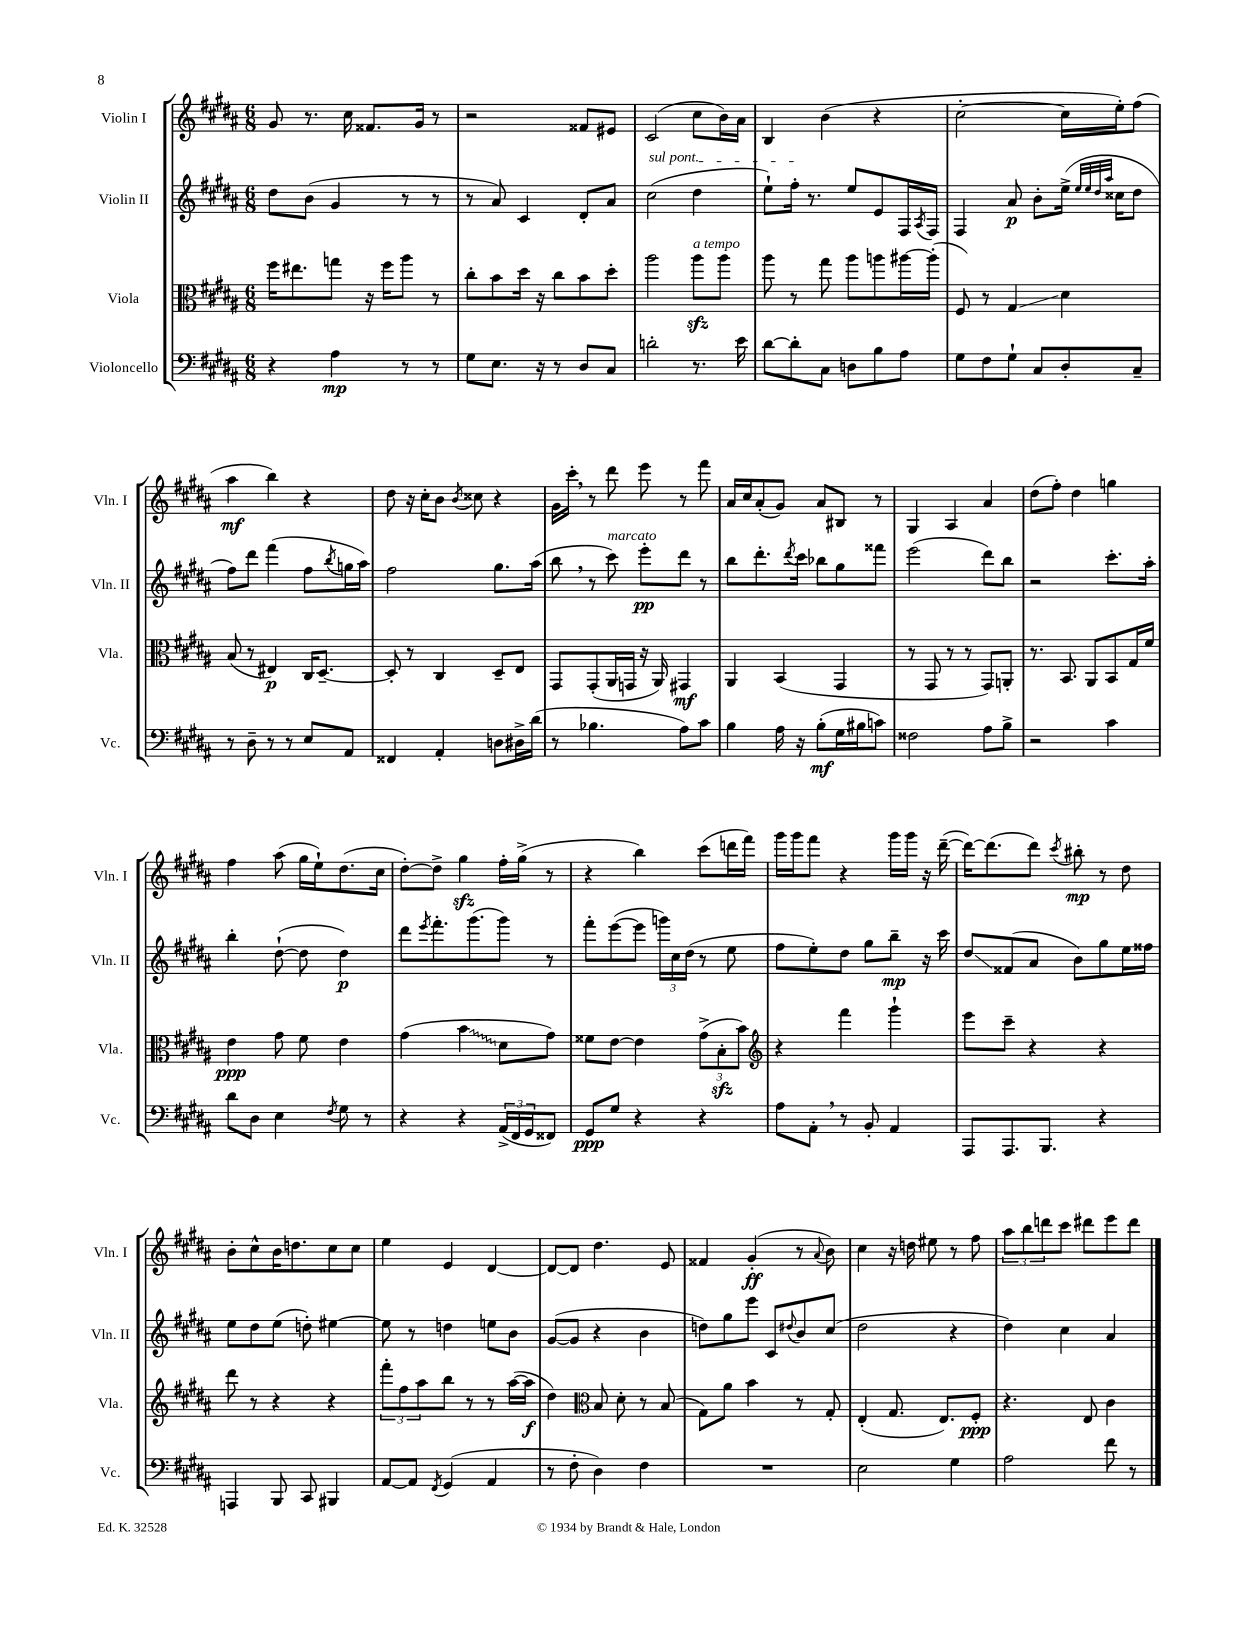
<<
\new StaffGroup <<
\new Staff = "s0" \with { instrumentName = "Violin I" shortInstrumentName = "Vln. I" } {
    \clef treble \key b \major \numericTimeSignature \time 6/8
    gis'8 r8. cis''16 fisis'8. gis'16 r8 |
    r2 fisis'8 eis'8 |
    cis'2( cis''8 b'16) ais'16 |
    b4 b'4( r4 |
    cis''2~-. cis''16 e''16-.) fis''8( |
    ais''4\mf b''4) r4 |
    dis''8 r16 cis''16-. b'8 \acciaccatura { b'8 } cisis''8 r4 |
    gis'16 cis'''16-. \breathe r8 dis'''8 e'''8 r8 fis'''8 |
    ais'16 cis''16 ais'8-.( gis'8) ais'8 bis8 r8 |
    gis4 ais4 ais'4 |
    dis''8( fis''8-.) dis''4 g''4 |
    fis''4 ais''8( gis''16 e''16-!) dis''8.( cis''16 |
    dis''8~-.) dis''8-> gis''4\sfz fis''16-. gis''16->( r8 |
    r4 b''4) cis'''8( d'''16 fis'''16) |
    gis'''16 gis'''16 fis'''8 r4 gis'''16 gis'''16 r16 dis'''16~--( |
    dis'''16~) dis'''8.( dis'''8) \acciaccatura { cis'''8 } bis''8-.\mp r8 dis''8 |
    b'8-. cis''8-^ b'16 d''8. cis''8 cis''8 |
    e''4 e'4 dis'4~ |
    dis'8~ dis'8 dis''4. e'8 |
    fisis'4 gis'4-.\ff( r8 \appoggiatura { ais'8 } b'8) |
    cis''4 r16 d''16 eis''8 r8 fis''8 |
    \tuplet 3/2 { ais''8 b''8 d'''8 } cis'''8 dis'''8 e'''8 dis'''8 \bar "|." |
}
\new Staff = "s1" \with { instrumentName = "Violin II" shortInstrumentName = "Vln. II" } {
    \clef treble \key b \major \numericTimeSignature \time 6/8
    dis''8 b'8( gis'4 r8 r8 |
    r8 ais'8) cis'4 dis'8-. ais'8 |
    \once \override TextSpanner.bound-details.left.text = \markup { \italic "sul pont." } cis''2\startTextSpan( dis''4 |
    e''8-!) fis''16-.\stopTextSpan r8. e''8 e'8 fis16 \acciaccatura { ais8 } fis16 |
    fis4 ais'8\p b'8-. e''16->( \grace { e''32 e''32 dis''32 ais''32 } cisis''16 dis''8 |
    fis''8) dis'''8 fis'''4( fis''8 \acciaccatura { b''8 } g''16 ais''16) |
    fis''2 gis''8. ais''16( |
    b''8 \breathe r8 cis'''8^\markup { \italic "marcato" }) e'''8-.\pp dis'''8 r8 |
    b''8 dis'''8.-. \acciaccatura { dis'''8 } cis'''16 bes''8 gis''8 fisis'''8 |
    e'''2( dis'''8) b''8 |
    r2 cis'''8.-. ais''16-. |
    b''4-. dis''8~-!( dis''8 dis''4\p) |
    dis'''8 \acciaccatura { e'''8 } fis'''8.-. gis'''8.( gis'''8) r8 |
    fis'''8-. e'''8~( e'''8 \tuplet 3/2 { g'''16) cis''16 dis''16( } r8 e''8 |
    fis''8 e''8-.) dis''8 gis''8 b''8--\mp r16 cis'''16 |
    dis''8\glissando fisis'8( ais'8 b'8) gis''8 e''16 fisis''16 |
    e''8 dis''8 e''8( d''8-.) eis''4~ |
    eis''8 r8 d''4 e''8 b'8 |
    gis'8~( gis'8 r4 b'4 |
    d''8) gis''8 e'''8 cis'8 \appoggiatura { dis''8 } b'8 cis''8( |
    dis''2 r4 |
    dis''4) cis''4 ais'4 \bar "|." |
}
\new Staff = "s2" \with { instrumentName = "Viola" shortInstrumentName = "Vla." } {
    \clef alto \key b \major \numericTimeSignature \time 6/8
    fis''16 eis''8. g''8 r16 fis''16 ais''8 r8 |
    cis''8-. b'8 dis''16 r16 cis''8 b'8 dis''8-. |
    ais''2 ais''8\sfz^\markup { \italic "a tempo" } ais''8 |
    ais''8 r8 gis''8 ais''8 a''8 ais''16~ ais''16-.( |
    fis8) r8 gis4\glissando dis'4 |
    b8( r8 eis4\p) cis16 dis8.~-- |
    dis8-. r8 cis4 dis8-- e8 |
    gis,8 gis,8-.( ais,16 g,16 r16 ais,16) gis,4\mf |
    ais,4 b,4( gis,4 |
    r8 gis,8 r8 r8 gis,8) a,8-. |
    r8. b,8. ais,8 b,8 gis16 fis'16 |
    e'4\ppp gis'8 fis'8 e'4 |
    gis'4( \once \override Glissando.style = #'zigzag b'4\glissando dis'8 gis'8) |
    fisis'8 e'8~ e'4 \tuplet 3/2 { gis'8->( b8-.\sfz b'8) } |
    \clef treble r4 fis'''4 gis'''4-! |
    e'''8 cis'''8-- r4 r4 |
    dis'''8 r8 r4 r4 |
    \tuplet 3/2 { fis'''8-. fis''8 ais''8 } b''8 r8 r8 ais''16~( ais''16\f |
    dis''4) \clef alto b8 dis'8-. r8 b8( |
    gis8) ais'8 b'4 r8 gis8-. |
    e4-.( gis8. e8.) fis8-.\ppp |
    r4. e8 cis'4 \bar "|." |
}
\new Staff = "s3" \with { instrumentName = "Violoncello" shortInstrumentName = "Vc." } {
    \clef bass \key b \major \numericTimeSignature \time 6/8
    r4 ais4\mp r8 r8 |
    gis8 e8. r16 r8 dis8 cis8 |
    d'2-. r8. e'16 |
    dis'8~ dis'8-. cis8 d8 b8 ais8 |
    gis8 fis8 gis8-! cis8 dis8-. cis8-- |
    r8 dis8-- r8 r8 e8 ais,8 |
    fisis,4 ais,4-. d8 dis16-> dis'16( |
    r8 bes4. ais8) cis'8 |
    b4 ais16 r16 b8-.\mf( gis16 bis16 c'8) |
    fisis2 ais8 b8-> |
    r2 cis'4 |
    dis'8 dis8 e4 \acciaccatura { fis8 } gis8 r8 |
    r4 r4 \tuplet 3/2 { ais,16->( fis,16 gis,16 } fisis,8) |
    gis,8\ppp gis8 r4 r4 |
    ais8 ais,8-. \breathe r8 b,8-. ais,4 |
    ais,,8 ais,,8. b,,8. r4 |
    a,,4 b,,8 cis,8 bis,,4 |
    ais,8~ ais,8 \acciaccatura { fis,8 } gis,4( ais,4 |
    r8 fis8-. dis4) fis4 |
    R2. |
    e2 gis4 |
    ais2 fis'8 r8 \bar "|." |
}
>>
>>
\layout { \context { \Score \remove "Bar_number_engraver" } }
